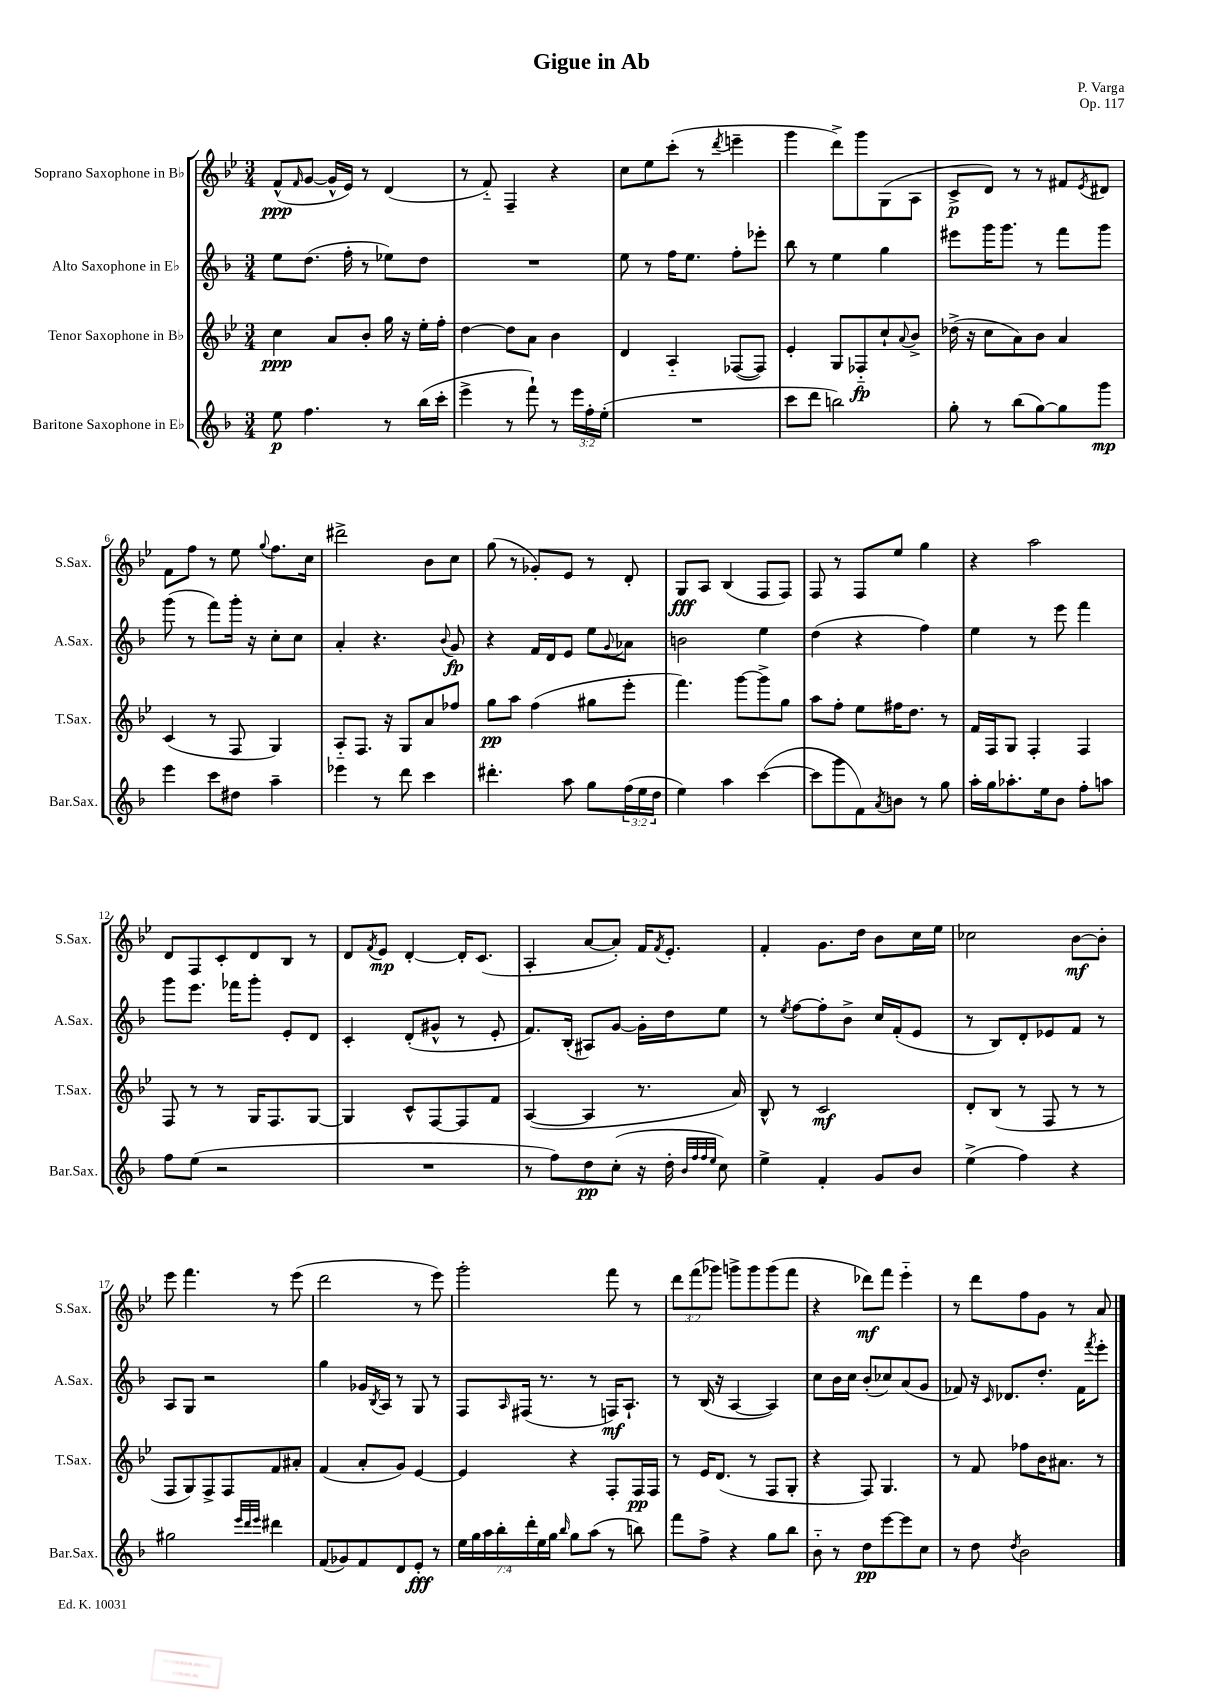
\header { title = "Gigue in Ab" composer = "P. Varga" opus = "Op. 117" }
<<
\new StaffGroup <<
\new Staff = "s0" \with { instrumentName = "Soprano Saxophone in Bb" shortInstrumentName = "S.Sax." } {
    \clef treble \key bes \major \numericTimeSignature \time 3/4 \override Staff.TupletNumber.text = #tuplet-number::calc-fraction-text
    f'8-^\ppp( \grace { f'16 } g'8~ g'16-^ ees'16) r8 d'4( |
    r8 f'8-_) f4-- r4 |
    c''8 ees''8 c'''8-.( r8 \acciaccatura { d'''8 } e'''4-- |
    g'''4 d'''8->) g'''8 g8( a8 |
    c'8->\p d'8) r8 r8 fis'8 \acciaccatura { ees'8 } dis'8 |
    f'8 f''8 r8 ees''8 \appoggiatura { g''8 } f''8. c''16 |
    dis'''2-> bes'8 c''8 |
    g''8( r8 ges'8-.) ees'8 r8 d'8-. |
    g8\fff a8 bes4( f8 f8) |
    f8 r8 f8 ees''8 g''4 |
    r4 a''2 |
    d'8 f8 c'8-. d'8 bes8 r8 |
    d'8 \acciaccatura { f'8 } ees'8\mp d'4~-. d'16-. c'8.( |
    a4-. a'8~ a'8-.) f'16 \acciaccatura { f'8 } ees'8.-. |
    f'4-. g'8. d''16 bes'8 c''16 ees''16 |
    ces''2 bes'8~\mf bes'8-. |
    ees'''8 f'''4. r8 ees'''8( |
    d'''2 r8 ees'''8) |
    g'''2-. f'''8 r8 |
    \tuplet 3/2 { d'''8 f'''8( ges'''8) } g'''8-> g'''8 g'''8( f'''8 |
    r4 des'''8\mf) f'''8 ees'''4-_ |
    r8 d'''8 f''8 g'8 r8 a'8 \bar "|." |
}
\new Staff = "s1" \with { instrumentName = "Alto Saxophone in Eb" shortInstrumentName = "A.Sax." } {
    \clef treble \key f \major \numericTimeSignature \time 3/4
    e''8 d''8.( f''16-. r8 ees''8) d''8 |
    R2. |
    e''8 r8 f''16 e''8. f''8-. ees'''8-. |
    bes''8 r8 e''4 g''4 |
    eis'''8 g'''16 g'''8. r8 f'''8 g'''8 |
    g'''8( r8 f'''8) g'''16-. r16 c''8-. c''8 |
    a'4-. r4. \appoggiatura { bes'8 } g'8\fp |
    r4 f'16 d'16 e'8 e''8 \appoggiatura { g'8 } aes'8 |
    b'2 e''4 |
    d''4( r4 f''4) |
    e''4 r8 e'''8 f'''4 |
    g'''8 e'''8. fes'''16 g'''8-. e'8-. d'8 |
    c'4-. d'8-.( gis'8-^ r8 e'8-. |
    f'8.) bes16-.( ais8) g'8~ g'16-. d''16 e''8 |
    r8 \acciaccatura { e''8 } f''8~ f''8-. bes'8-> c''16 f'16-.( e'8 |
    r8 bes8) d'8-. ees'8 f'8 r8 |
    a8 g8 r2 |
    g''4 ges'16 \acciaccatura { bes8 } a16 r8 g8 r8 |
    f8 \grace { a16 } fis16( r8. r8 f16\mf) a8.-! |
    r8 bes16( r16 a4~ a4) |
    c''8 bes'16 c''16 bes'8-.( ces''8) a'8( g'8 |
    fes'8) r16 \grace { c'16 } des'8. d''8.-. fes'16 \acciaccatura { f'''8 } e'''8-. \bar "|." |
}
\new Staff = "s2" \with { instrumentName = "Tenor Saxophone in Bb" shortInstrumentName = "T.Sax." } {
    \clef treble \key bes \major \numericTimeSignature \time 3/4
    c''4\ppp a'8 bes'8-. g''16 r16 ees''16-. f''16-. |
    d''4~ d''8 a'8 bes'4 |
    d'4 a4-_ fes8~( fes8) |
    ees'4-. g8 fes8-_\fp c''8-! \appoggiatura { a'8 } bes'8-> |
    des''16->( r16 c''8 a'8) bes'8 a'4 |
    c'4( r8 f8 g4) |
    a8-_ f8. r16 g8 a'8 fes''8 |
    g''8\pp a''8 f''4( gis''8 ees'''8-. |
    f'''4.) g'''8~ g'''8-> g''8 |
    a''8 f''8-. ees''8 fis''16 d''8. r8 |
    f'16 f16 g8 f4-. f4 |
    f8 r8 r8 g16 f8. g8~ |
    g4 c'8-^ f8~ f8 f'8 |
    a4~( a4 r8. a'16) |
    bes8-^ r8 c'2\mf |
    d'8-. bes8( r8 f8 r8 r8 |
    f8 g8) f8-> f8 f'8 ais'8-. |
    f'4( a'8-. g'8) ees'4~ |
    ees'4 r4 f8-. f16\pp f16 |
    r8 ees'16 d'8.( r8 f8 g8-. |
    r4 f8) g4. |
    r8 f'8 fes''8 bes'16 ais'8. r8 \bar "|." |
}
\new Staff = "s3" \with { instrumentName = "Baritone Saxophone in Eb" shortInstrumentName = "Bar.Sax." } {
    \clef treble \key f \major \numericTimeSignature \time 3/4 \override Staff.TupletNumber.text = #tuplet-number::calc-fraction-text
    e''8\p f''4. r8 bes''16( c'''16-. |
    e'''4-> r8 f'''8-!) r8 \tuplet 3/2 { e'''16 f''16-. e''16-.( } |
    R2. |
    c'''8 d'''8 b''2) |
    g''8-. r8 bes''8( g''8~) g''8 g'''8\mp |
    e'''4 c'''8 dis''8 a''4-- |
    ees'''4 r8 d'''8 c'''4 |
    dis'''4.-. a''8 g''8 \tuplet 3/2 { f''16( e''16 d''16 } |
    e''4) a''4 c'''4~( |
    c'''8 g'''8 f'8) \acciaccatura { a'8 } b'8 r8 g''8 |
    a''16-. g''16 aes''8.-. e''16 bes'8 f''8-. a''8 |
    f''8 e''8( r2 |
    R2. |
    r8 f''8) d''8\pp c''8-.( r16 d''16-. \grace { bes'32 f''32 f''32 e''32 } c''8) |
    e''4-> f'4-. g'8 bes'8 |
    e''4->( f''4) r4 |
    gis''2 \grace { e'''32 d'''32 e'''32 } dis'''4 |
    f'8( ges'8) f'8 d'8 e'8-.\fff r8 |
    \tuplet 7/4 { e''16 g''16 a''16 bes''16-. d'''16-. e''16 g''16 } \grace { bes''16 } g''8 a''8( r8 b''8) |
    f'''8 f''8-> r4 g''8 bes''8 |
    bes'8-_ r8 d''8\pp e'''8~ e'''8 c''8 |
    r8 d''8 \acciaccatura { d''8 } bes'2 \bar "|." |
}
>>
>>
